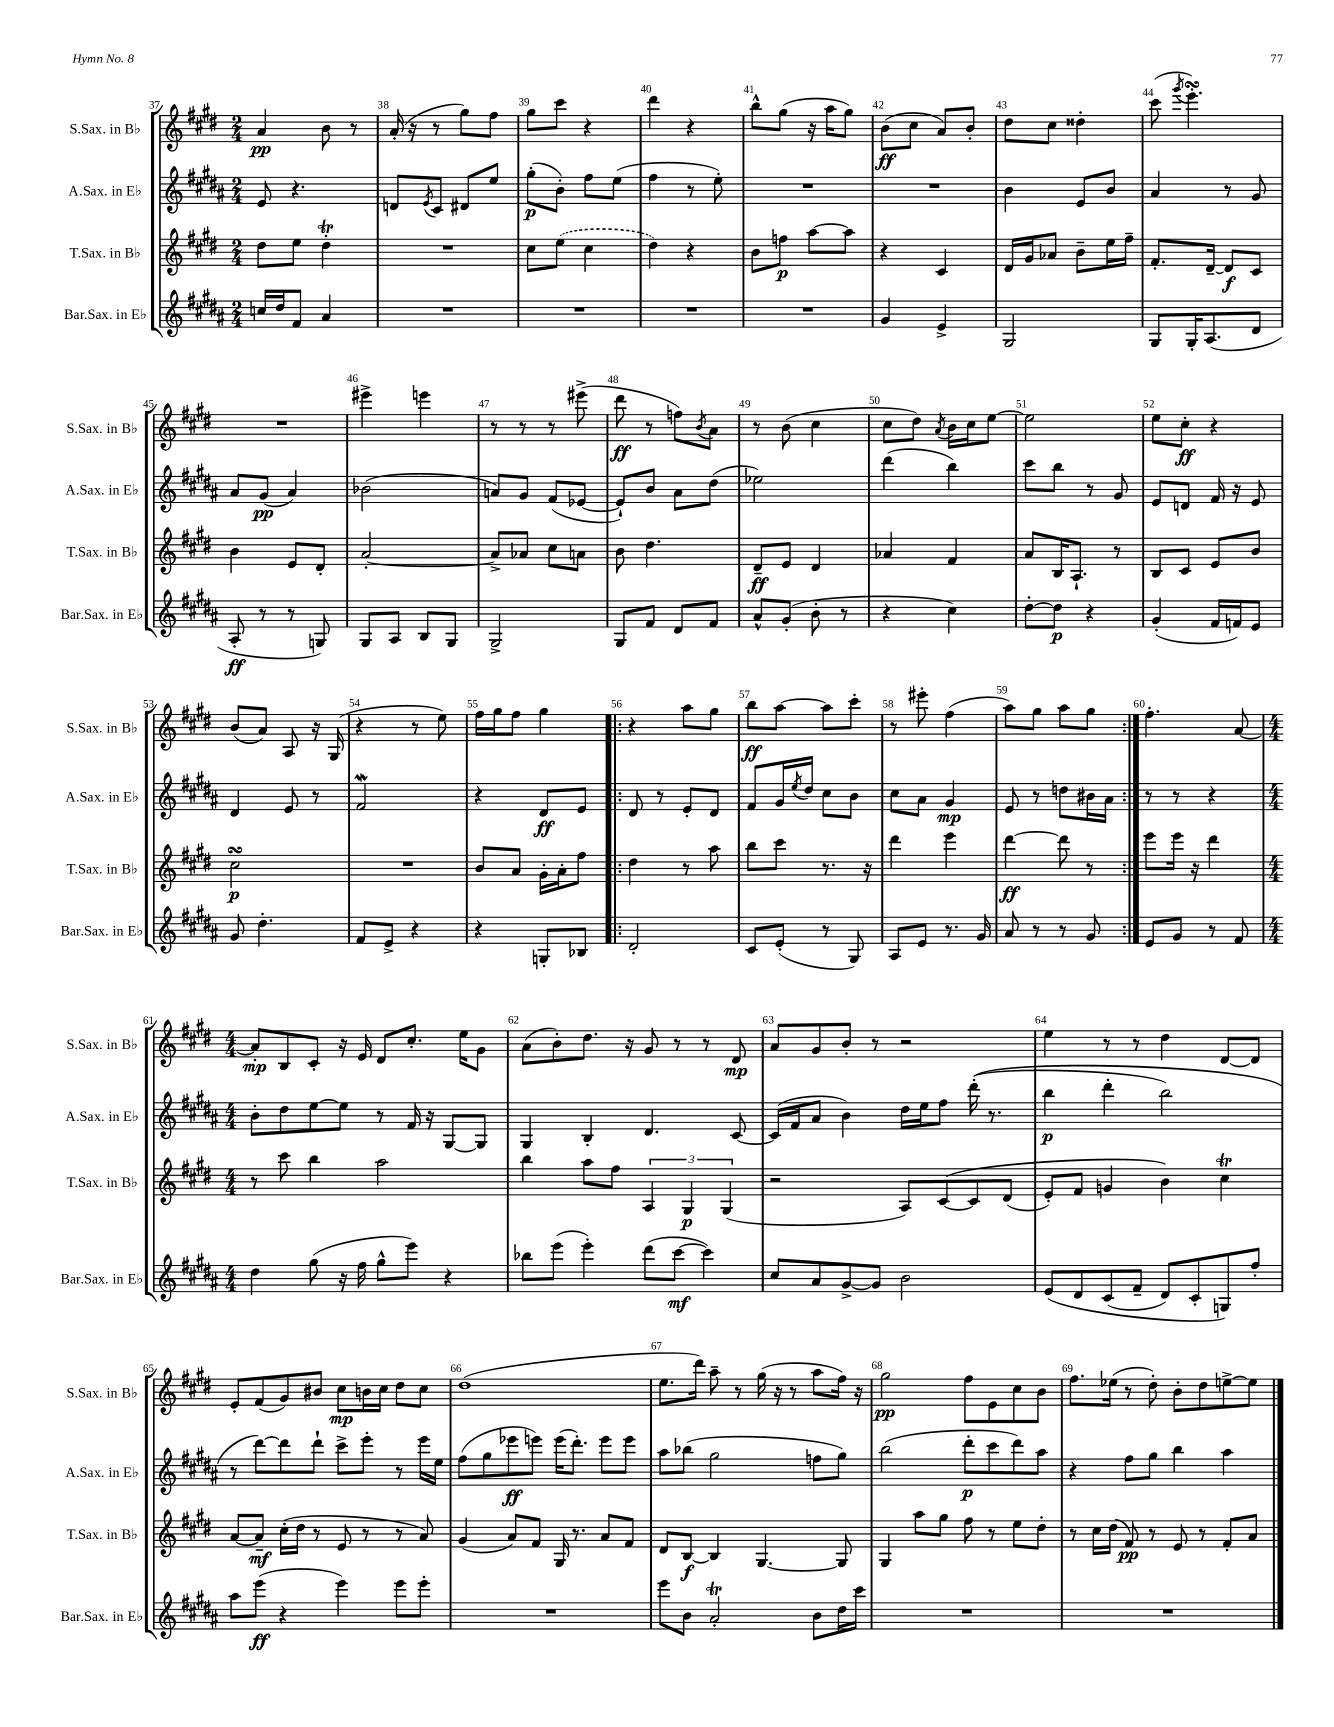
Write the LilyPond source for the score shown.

<<
\new StaffGroup <<
\new Staff = "s0" \with { instrumentName = "S.Sax. in Bb" shortInstrumentName = "S.Sax. in Bb" } {
    \clef treble \key e \major \numericTimeSignature \time 2/4
    a'4\pp b'8 r8 |
    a'16-.( r16 r8 gis''8) fis''8 |
    gis''8 cis'''8 r4 |
    dis'''4 r4 |
    b''8-^ gis''8( r16 a''16 gis''8) |
    b'8\ff( cis''8 a'8) b'8-. |
    dis''8 cis''8 disis''4-. |
    cis'''8( \acciaccatura { gis'''8 } e'''4.-.\turn) |
    R2 |
    eis'''4-> e'''4 |
    r8 r8 r8 eis'''8->( |
    dis'''8\ff r8 f''8) \acciaccatura { b'8 } a'8 |
    r8 b'8( cis''4 |
    cis''8 dis''8) \acciaccatura { a'8 } b'16 cis''16 e''8~ |
    e''2 |
    e''8 cis''8-.\ff r4 |
    b'8( a'8) a8 r16 gis16( |
    r4 r8 e''8) |
    fis''16 gis''16 fis''8 gis''4 |
    \repeat volta 2 { r4 a''8 gis''8 |
    b''8\ff a''8~ a''8 cis'''8-. |
    r8 eis'''8-. fis''4( |
    a''8) gis''8 a''8 gis''8 | }
    fis''4.-. a'8~ |
    \numericTimeSignature \time 4/4 a'8-.\mp b8 cis'8-. r16 e'16 dis'8 cis''8.-. e''16 gis'8 |
    a'8( b'8-.) dis''8. r16 gis'8 r8 r8 dis'8\mp |
    a'8 gis'8 b'8-. r8 r2 |
    e''4 r8 r8 dis''4 dis'8~ dis'8 |
    e'8-. fis'8( gis'8) bis'8 cis''8\mp b'16 cis''16 dis''8 cis''8 |
    dis''1( |
    e''8. dis'''16) a''8-- r8 gis''16( r16 r8 a''8 fis''16) r16 |
    gis''2\pp fis''8 e'8 cis''8 b'8 |
    fis''8. ees''16( r8 dis''8-.) b'8-. dis''8 e''8~-> e''8 \bar "|." |
}
\new Staff = "s1" \with { instrumentName = "A.Sax. in Eb" shortInstrumentName = "A.Sax. in Eb" } {
    \clef treble \key b \major \numericTimeSignature \time 2/4
    e'8 r4. |
    d'8 \acciaccatura { e'8 } cis'8 dis'8 e''8 |
    gis''8-.\p( b'8-.) fis''8 e''8( |
    fis''4 r8 e''8-.) |
    R2 |
    R2 |
    b'4 e'8 b'8 |
    ais'4 r8 gis'8 |
    ais'8 gis'8\pp( ais'4) |
    bes'2( |
    a'8) gis'8 fis'8( ees'8~ |
    ees'8-!) b'8 ais'8 dis''8( |
    ees''2) |
    dis'''4( b''4) |
    cis'''8 b''8 r8 gis'8 |
    e'8 d'8 fis'16 r16 e'8 |
    dis'4 e'8 r8 |
    fis'2\mordent |
    r4 dis'8\ff e'8 |
    \repeat volta 2 { dis'8 r8 e'8-. dis'8 |
    fis'8 gis'16 \acciaccatura { e''8 } dis''16 cis''8 b'8 |
    cis''8 ais'8 gis'4\mp |
    e'8 r8 d''8 bis'16 ais'16 | }
    r8 r8 r4 |
    \numericTimeSignature \time 4/4 b'8-. dis''8 e''8~ e''8 r8 fis'16 r16 gis8~ gis8 |
    gis4 b4-. dis'4. cis'8~ |
    cis'16( fis'16 ais'8 b'4) dis''16 e''16 fis''8 dis'''16-.(\( r8. |
    b''4\p dis'''4-. b''2) |
    r8 dis'''8~\) dis'''8 dis'''8-! cis'''8-> e'''8-. r8 e'''16 e''16 |
    fis''8( gis''8 ees'''8\ff e'''8) e'''16( dis'''8.-.) e'''8 e'''8 |
    ais''8 bes''8( gis''2 f''8 gis''8) |
    b''2( dis'''8-.\p cis'''8 dis'''8) ais''8 |
    r4 fis''8 gis''8 b''4 ais''4 \bar "|." |
}
\new Staff = "s2" \with { instrumentName = "T.Sax. in Bb" shortInstrumentName = "T.Sax. in Bb" } {
    \clef treble \key e \major \numericTimeSignature \time 2/4
    dis''8 e''8 dis''4-.\trill |
    R2 |
    cis''8 \once \slurDashed e''8( cis''4 |
    dis''4) r4 |
    b'8 f''8\p a''8~ a''8 |
    r4 cis'4 |
    dis'16 gis'16 aes'8 b'8-- e''16 fis''16-- |
    fis'8.-. dis'16~-- dis'8\f cis'8 |
    b'4 e'8 dis'8-. |
    a'2~-. |
    a'8-> aes'8 cis''8 a'8 |
    b'8 dis''4. |
    dis'8--\ff e'8 dis'4 |
    aes'4 fis'4 |
    a'8 b16 a8.-! r8 |
    b8 cis'8 e'8 b'8 |
    cis''2\turn\p |
    R2 |
    b'8 a'8 gis'16-. a'16-. fis''8 |
    \repeat volta 2 { dis''4 r8 a''8 |
    b''8 cis'''8 r8. r16 |
    dis'''4 e'''4 |
    dis'''4~\ff dis'''8 r8 | }
    e'''8 e'''16 r16 dis'''4 |
    \numericTimeSignature \time 4/4 r8 cis'''8 b''4 a''2 |
    b''4 a''8 fis''8 \tuplet 3/2 { a4 gis4\p gis4( } |
    r2 a8) cis'8~\( cis'8 dis'8( |
    e'8-.) fis'8 g'4 b'4\) cis''4\trill |
    a'8~ a'8--\mf cis''16-.( dis''16 r8 e'8 r8 r8 a'8) |
    gis'4( a'8) fis'8 gis16 r8. a'8 fis'8 |
    dis'8 b8~\f b4 gis4.~ gis8 |
    gis4 a''8 gis''8 fis''8 r8 e''8 dis''8-. |
    r8 cis''16 dis''16( fis'8\pp) r8 e'8 r8 fis'8-. a'8 \bar "|." |
}
\new Staff = "s3" \with { instrumentName = "Bar.Sax. in Eb" shortInstrumentName = "Bar.Sax. in Eb" } {
    \clef treble \key b \major \numericTimeSignature \time 2/4
    c''16 dis''16 fis'8 ais'4 |
    R2 |
    R2 |
    R2 |
    R2 |
    gis'4 e'4-> |
    gis2 |
    gis8 gis16-. ais8.( dis'8 |
    ais8-.\ff r8 r8 g8) |
    gis8 ais8 b8 gis8 |
    gis2-> |
    gis8 fis'8 dis'8 fis'8 |
    ais'8-^ gis'8-.( b'8-. r8 |
    r4 cis''4) |
    dis''8~-. dis''8\p r4 |
    gis'4-.( fis'16 f'16) e'8 |
    gis'8 dis''4.-. |
    fis'8 e'8-> r4 |
    r4 g8-. bes8 |
    \repeat volta 2 { dis'2-. |
    cis'8 e'8-.( r8 gis8) |
    ais8 e'8 r8. gis'16 |
    ais'8 r8 r8 gis'8 | }
    e'8 gis'8 r8 fis'8 |
    \numericTimeSignature \time 4/4 dis''4 gis''8( r16 fis''16 gis''8-^ e'''8) r4 |
    bes''8 e'''8( e'''4-.) dis'''8( cis'''8~\mf cis'''4) |
    cis''8 ais'8 gis'8~-> gis'8 b'2 |
    e'8\( dis'8 cis'8( fis'8-- dis'8) cis'8-. g8\) fis''8-. |
    ais''8 e'''8\ff( r4 e'''4) e'''8 e'''8-. |
    R1 |
    e'''8 b'8 ais'2-.\trill b'8 dis''16 cis'''16 |
    R1 |
    R1 \bar "|." |
}
>>
>>
\layout { \context { \Score currentBarNumber = #37 \override BarNumber.break-visibility = ##(#f #t #t) barNumberVisibility = #all-bar-numbers-visible } }
